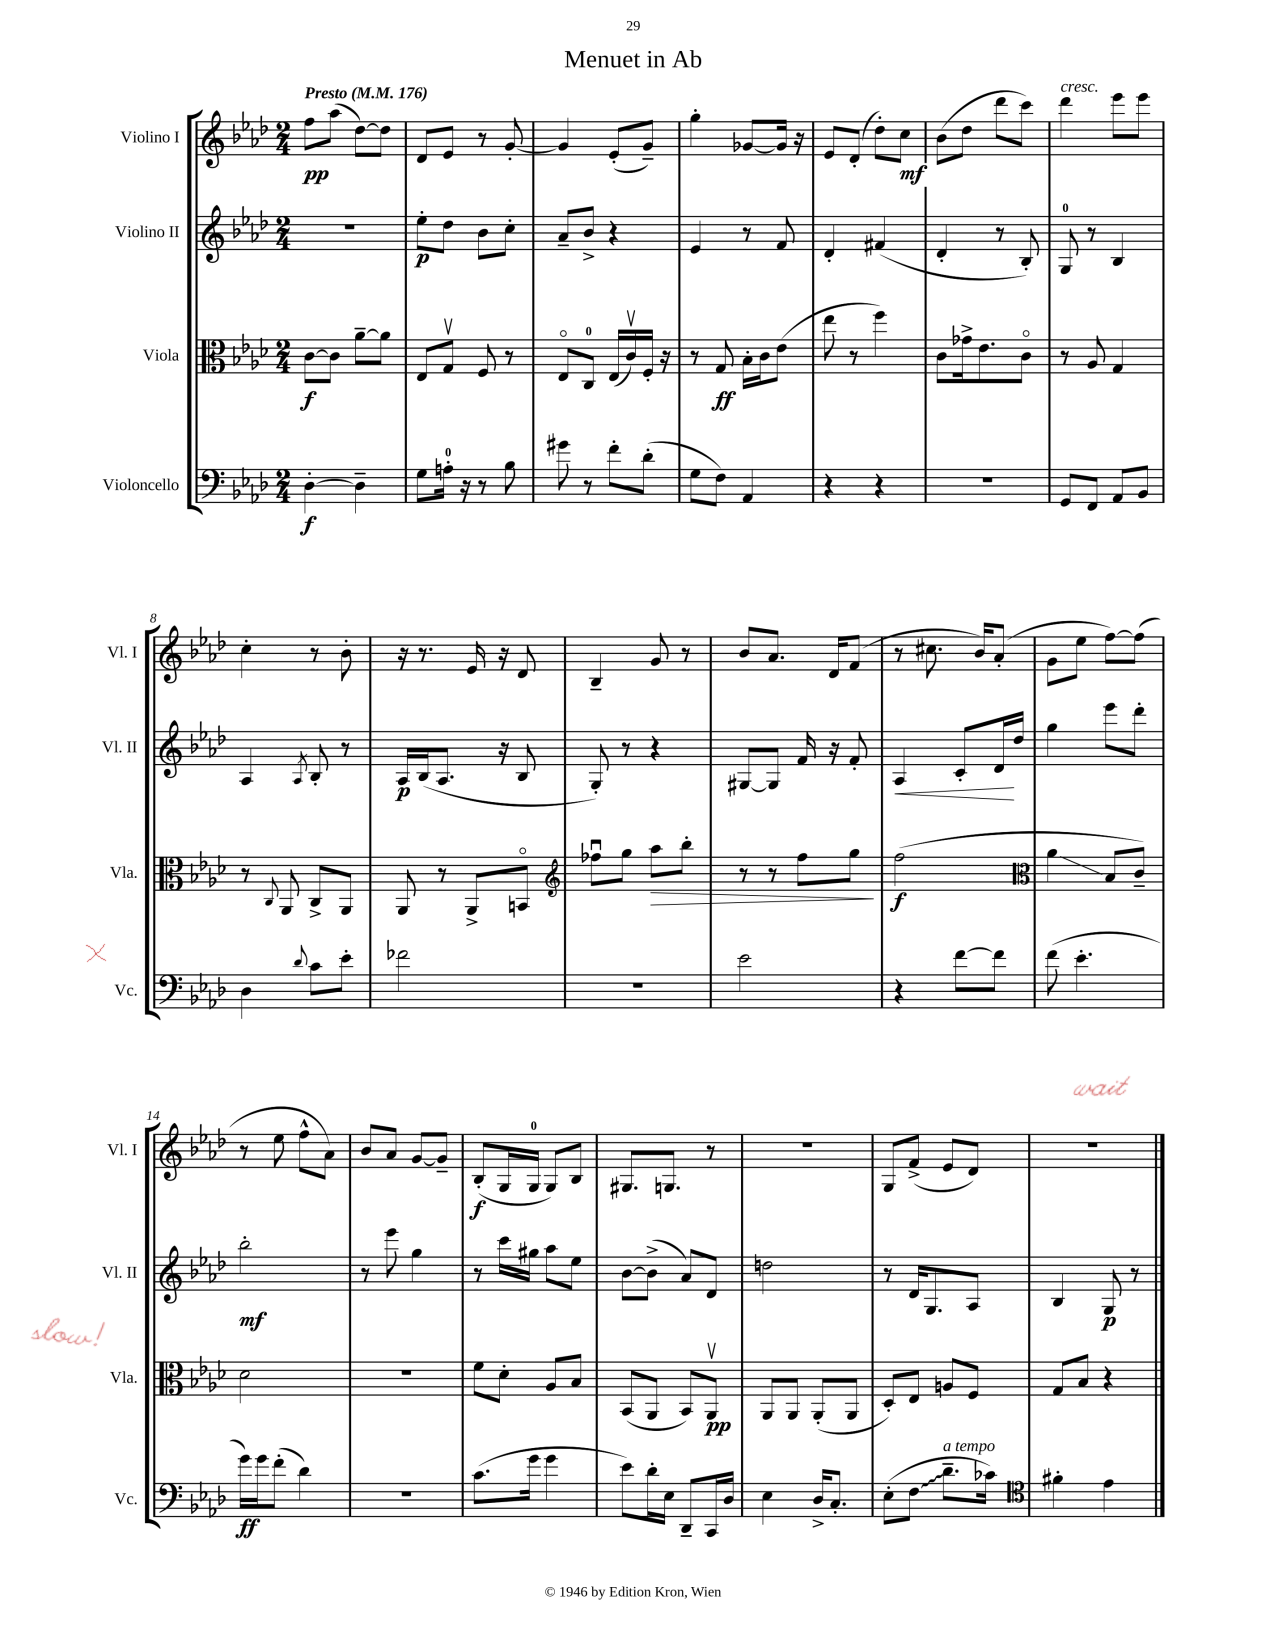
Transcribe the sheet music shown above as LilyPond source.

\header { title = "Menuet in Ab" }
<<
\new StaffGroup <<
\new Staff = "s0" \with { instrumentName = "Violino I" shortInstrumentName = "Vl. I" } {
    \clef treble \key aes \major \numericTimeSignature \time 2/4 \tempo "Presto" 4 = 176
    f''8\pp aes''8( des''8~) des''8 |
    des'8 ees'8 r8 g'8~-. |
    g'4 ees'8-.( g'8--) |
    g''4-. ges'8~ ges'16 r16 |
    ees'8 des'8-.( des''8-.) c''8\mf |
    bes'8( des''8 des'''8 c'''8) |
    des'''4^\markup { \italic "cresc." } ees'''8 ees'''8 |
    c''4-. r8 bes'8-. |
    r16 r8. ees'16 r16 des'8 |
    bes4-- g'8 r8 |
    bes'8 aes'8. des'16 f'8( |
    r8 cis''8. bes'16) aes'8-.( |
    g'8 ees''8 f''8~) f''8( |
    r8 ees''8 f''8-^ aes'8) |
    bes'8 aes'8 g'8~ g'8-- |
    bes8-.\f( g16 g16-0 g8) bes8 |
    gis8. g8. r8 |
    r2 |
    g8 f'8->( ees'8 des'8) |
    R2 \bar "|." |
}
\new Staff = "s1" \with { instrumentName = "Violino II" shortInstrumentName = "Vl. II" } {
    \clef treble \key aes \major \numericTimeSignature \time 2/4
    R2 |
    ees''8-.\p des''8 bes'8 c''8-. |
    aes'8-- bes'8-> r4 |
    ees'4 r8 f'8 |
    des'4-. fis'4( |
    des'4-. r8 bes8-.) |
    g8-0 r8 bes4 |
    aes4 \acciaccatura { aes8 } bes8-. r8 |
    aes16\p bes16( aes8. r16 bes8 |
    g8-.) r8 r4 |
    gis8~ gis8 f'16 r16 f'8-. |
    aes4\< c'8-. des'16\! des''16 |
    g''4 ees'''8 des'''8-. |
    bes''2-.\mf |
    r8 ees'''8 g''4 |
    r8 c'''16 gis''16 aes''8 ees''8 |
    bes'8~ bes'8->( aes'8) des'8 |
    d''2 |
    r8 des'16 g8. aes8 |
    bes4 g8\p r8 \bar "|." |
}
\new Staff = "s2" \with { instrumentName = "Viola" shortInstrumentName = "Vla." } {
    \clef alto \key aes \major \numericTimeSignature \time 2/4
    c'8~\f c'8 aes'8~-- aes'8 |
    ees8 g8\upbow f8 r8 |
    ees8\flageolet c8-0 ees16( c'16\upbow) f16-. r16 |
    r8 g8\ff bes16-. c'16 ees'8( |
    ees''8 r8 f''4) |
    c'8 ges'16-> ees'8. c'8\flageolet |
    r8 aes8 g4 |
    r8 \appoggiatura { c8 } aes,8 c8-> aes,8 |
    aes,8 r8 aes,8-> b,8\flageolet |
    \clef treble fes''8\downbow g''8 aes''8\> bes''8-. |
    r8 r8 f''8 g''8\! |
    f''2\f( |
    \clef alto aes'4\glissando bes8 c'8--) |
    des'2 |
    R2 |
    f'8 des'8-. aes8 bes8 |
    bes,8( aes,8 bes,8) aes,8\upbow\pp |
    aes,8 aes,8 aes,8-.( aes,8 |
    des8-.) ees8 a8 f8 |
    g8 bes8 r4 \bar "|." |
}
\new Staff = "s3" \with { instrumentName = "Violoncello" shortInstrumentName = "Vc." } {
    \clef bass \key aes \major \numericTimeSignature \time 2/4
    des4~-.\f des4-- |
    g8 a16-0-. r16 r8 bes8 |
    gis'8 r8 f'8-. des'8-.( |
    g8 f8) aes,4 |
    r4 r4 |
    r2 |
    g,8 f,8 aes,8 bes,8 |
    des4 \appoggiatura { des'8 } c'8 ees'8-. |
    fes'2 |
    R2 |
    ees'2 |
    r4 f'8~ f'8 |
    f'8( ees'4.-. |
    g'16\ff) g'16 f'8-.( des'4) |
    R2 |
    c'8.( g'16 g'4 |
    ees'8) des'16-. ees16 des,8-- c,16 des16 |
    ees4 des16-> c8.-. |
    ees8-.( \once \override Glissando.style = #'zigzag f8\glissando des'8.--^\markup { \italic "a tempo" } ces'16) |
    \clef tenor fis'4-. ees'4 \bar "|." |
}
>>
>>
